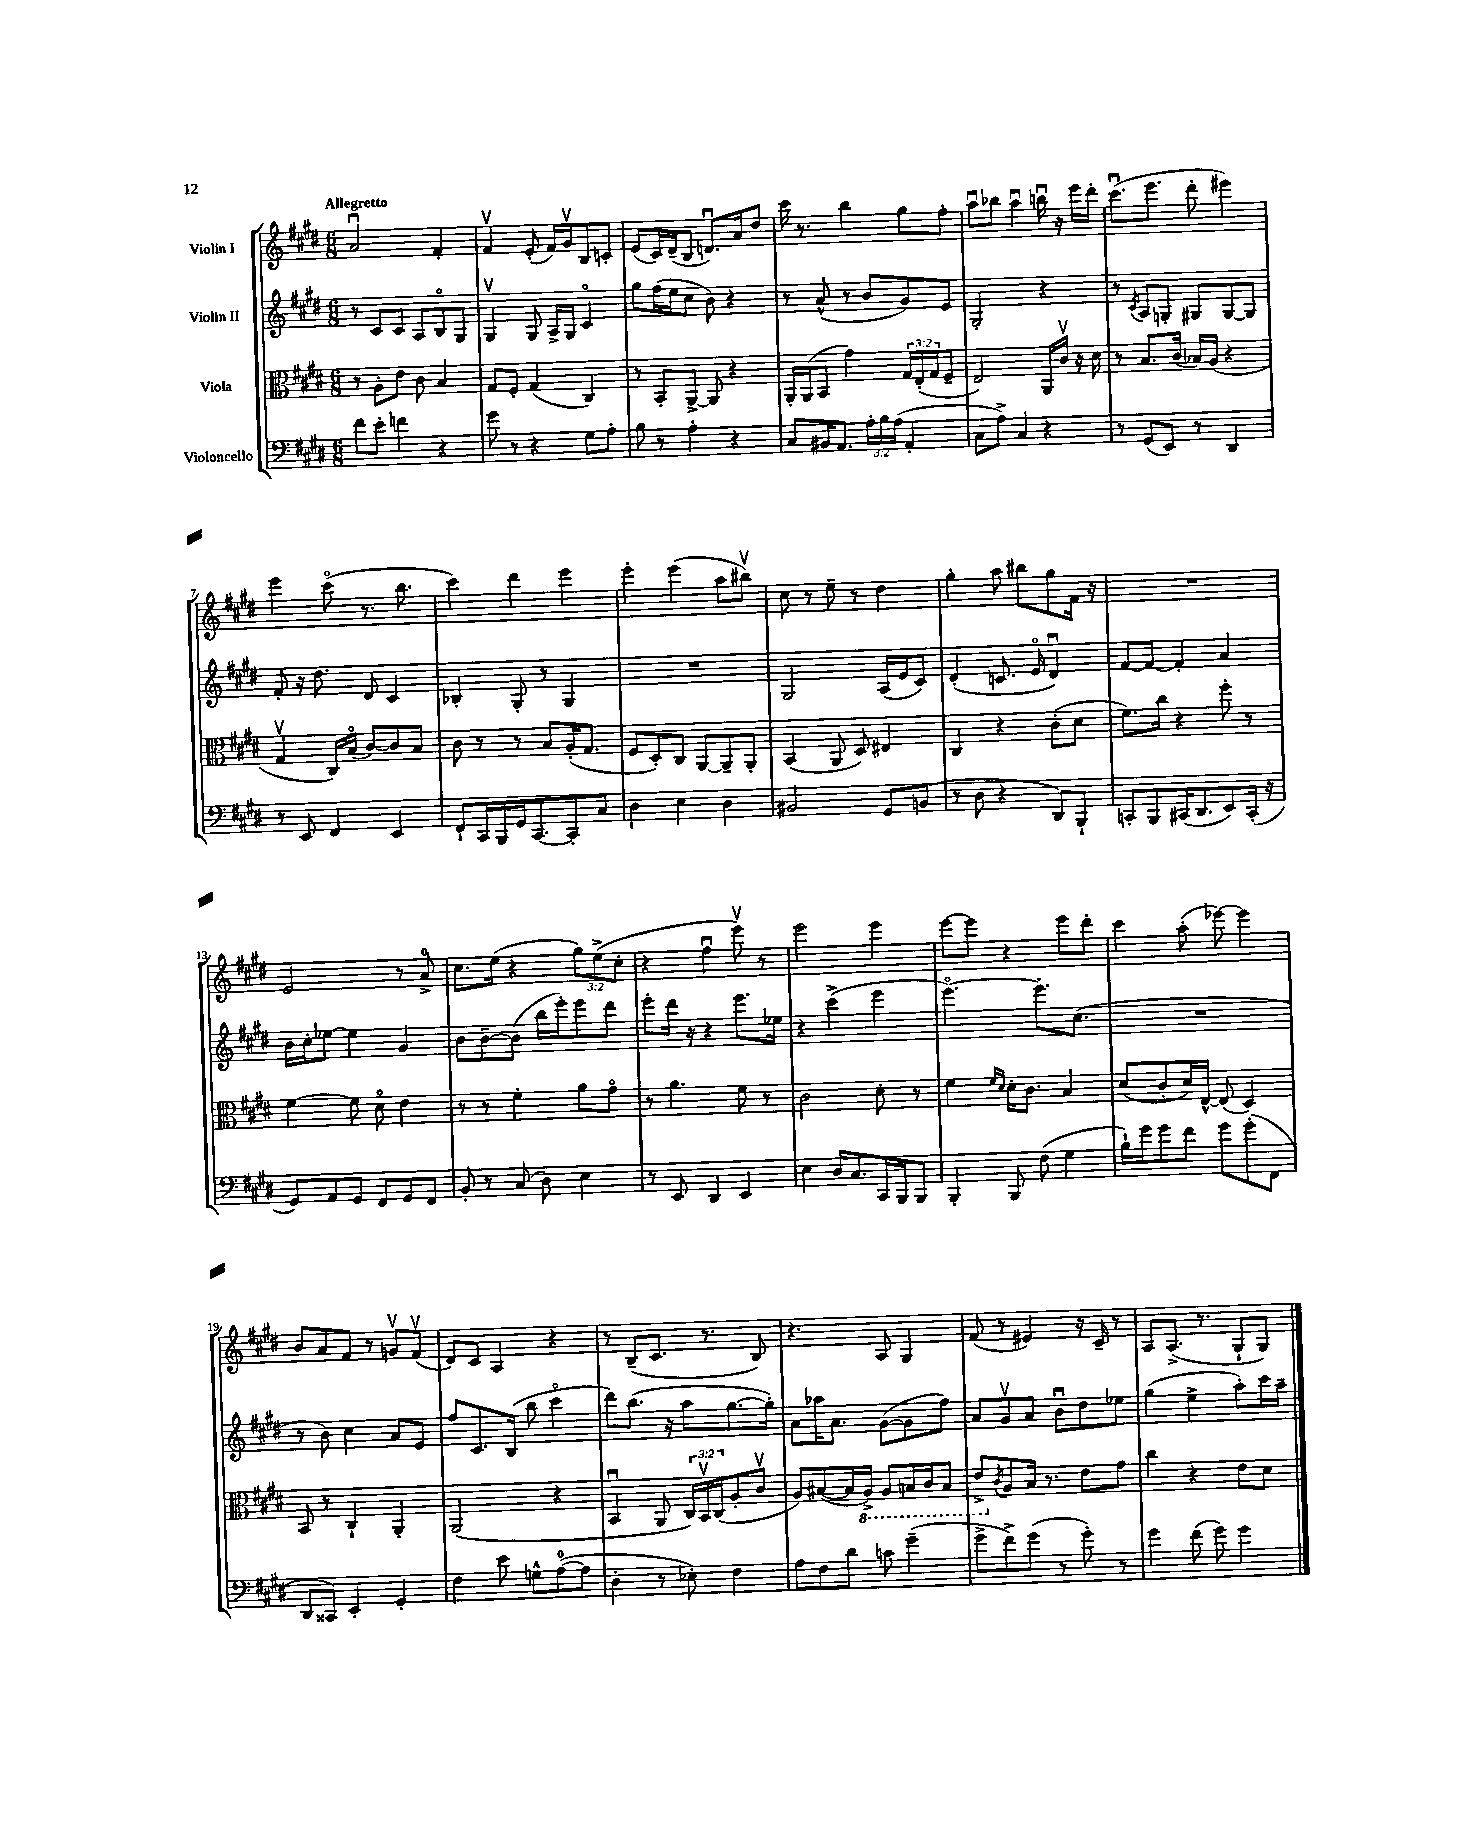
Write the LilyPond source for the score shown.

<<
\new StaffGroup <<
\new Staff = "s0" \with { instrumentName = "Violin I" } {
    \clef treble \key e \major \numericTimeSignature \time 6/8 \override Staff.TupletNumber.text = #tuplet-number::calc-fraction-text \tempo "Allegretto"
    a'2\downbow fis'4-. |
    fis'4\upbow e'8-.( fis'16) gis'16\upbow b8 c'8-. |
    e'8( cis'16) dis'16--( b8 d'8.\downbow) a'16 dis''8 |
    cis'''16 r8. b''4 gis''8 fis''8-. |
    a''8\downbow bes''8 a''4\downbow b''16\downbow r16 e'''16 dis'''16-. |
    cis'''8.\downbow( e'''8. dis'''8-. eis'''4) |
    e'''4 cis'''8\flageolet( r8. b''8. |
    cis'''4) dis'''4 e'''4 |
    e'''4-. e'''4( a''8 bis''8\upbow) |
    cis''8 r8 e''8-- r8 dis''4 |
    gis''4-. a''8 bis''8 gis''8 fis'16 r16 |
    R2. |
    e'2 r8 a'8-0-> |
    cis''8. e''16( r4 \tuplet 3/2 { gis''8) e''8->( cis''8-. } |
    r4 fis''4\downbow e'''8\upbow) r8 |
    e'''2 e'''4 |
    e'''8~ e'''8 r4 e'''8 dis'''8-. |
    cis'''4 a''8-.( ees'''8~) ees'''4 |
    b'8 a'8 fis'8 r8 g'8\upbow fis'8\upbow( |
    dis'8) cis'8 a4 r4 |
    r8 b8--( cis'8. r8. b8) |
    r4. a8 gis4 |
    fis'8( r8 eis'4) r16 cis'16-- r8 |
    a8 a8.->( r8. gis8-! gis8) \bar "|." |
}
\new Staff = "s1" \with { instrumentName = "Violin II" } {
    \clef treble \key e \major \numericTimeSignature \time 6/8
    r8 cis'8 cis'8 a8 b8\flageolet gis8 |
    gis4\upbow gis8 a16-> gis16 cis'4\flageolet |
    gis''8 fis''16( e''16 cis''8 b'8) r4 |
    r8 a'8-^( r8 b'8 gis'8) e'8 |
    gis2-. r4 |
    r8 \acciaccatura { cis'8 } a8 g8-. gis8 gis8~ gis8 |
    fis'8-. r16 dis''8. dis'8 cis'4 |
    bes4-. gis8-. r8 gis4 |
    R2. |
    gis2 a16( e'16 cis'8) |
    dis'4-.( c'8. e'16\flageolet dis'4\downbow) |
    fis'8~ fis'8~ fis'4-. a'4 |
    b'16 cis''16-. ees''8~ ees''4 gis'4 |
    b'8 b'8~-- b'8( b''16 e'''16-.) e'''8 dis'''8 |
    e'''8-. dis'''16 r16 r4 e'''8. ees''16 |
    r4 cis'''4->( e'''4 |
    e'''4.~\flageolet) e'''8.-. cis''8.( |
    R2. |
    r8 b'8) cis''4 a'8 e'8 |
    fis''8 cis'8. b16( b''8 cis'''4\flageolet |
    dis'''8) b''8.( r16 a''8 gis''8.~ gis''16-.) |
    a'8 aes''16 a'8. gis'8~( gis'8 fis''8) |
    a'8 gis'8\upbow a'8 b'8\downbow dis''8 ees''8 |
    gis''4( e''4-> a''8-.) cis'''16 a''16-- \bar "|." |
}
\new Staff = "s2" \with { instrumentName = "Viola" } {
    \clef alto \key e \major \numericTimeSignature \time 6/8 \override Staff.TupletNumber.text = #tuplet-number::calc-fraction-text
    r8 a8-. e'8 cis'8 b4 |
    gis8 fis8-. gis4( cis4) |
    r8 b,8-. a,8~-> a,8 r4 |
    a,16-. a,16( b,8 gis'4) \tuplet 3/2 { gis16 e16-.( gis16 } fis8-- |
    e2) a,16 cis'16\upbow r16 dis'16 |
    r8 b8. cis'16( bes16) a16( r4 |
    gis4\upbow cis16) b16\flageolet( cis'8~) cis'8 b8 |
    cis'8 r8 r8 b8 a16-.( gis8. |
    fis8 dis8-.) cis8 a,8~ a,8-- a,8-. |
    b,4( a,8 dis8) eis4 |
    cis4 r4 cis'8-.( dis'8 |
    fis'8.) cis''16 r4 fis''8-. r8 |
    fis'4~ fis'8 dis'8\flageolet e'4 |
    r8 r8 fis'4-. a'8 gis'8\flageolet |
    r8 a'4. fis'8 r8 |
    cis'2 dis'8-. r8 |
    fis'4 \grace { fis'16 dis'16 } dis'16-. cis'8. b4 |
    dis'8( cis'8-. dis'16) e16~-^ e8( dis4) |
    b,8 r8 cis4-! a,4-. |
    a,2( r4 |
    b,4\downbow a,8 \tuplet 3/2 { cis16) b,16\upbow cis16( } a8-. cis'8\upbow |
    a8) bis8~( bis16 \ottava #-1 a,16->) a,8 b,!16 cis16 b,8 |
    e8-> \ottava #0 \acciaccatura { cis'8 } a8 b16 r8. e'8 gis'8 |
    cis''4 r4 e'8 dis'8 \bar "|." |
}
\new Staff = "s3" \with { instrumentName = "Violoncello" } {
    \clef bass \key e \major \numericTimeSignature \time 6/8 \override Staff.TupletNumber.text = #tuplet-number::calc-fraction-text
    fis'8 e'8-. f'4 r4 |
    gis'8 r8 r4 gis8 a8-. |
    b8 r8 a4-. r4 |
    cis8 bis,16 a,8. \tuplet 3/2 { a16-. b16 a16( } a,4-. |
    cis8 a8->) cis4 r4 |
    r8 gis,8( e,8) r8 dis,4 |
    r8 e,8 fis,4 e,4 |
    fis,8-! cis,16 b,,16 gis,16 cis,8.~ cis,8-. cis8 |
    dis4 e4 dis4 |
    bis,2 gis,8 b,8( |
    r8 dis8 r4 dis,8) b,,8-! |
    c,8-. b,,8 cis,16( dis,8. e,8) cis,16-.( r16 |
    gis,8) a,8 gis,8 fis,8 gis,8 fis,8 |
    b,8-. r8 cis8( dis8) e4 |
    r8 e,8 dis,4 e,4 |
    e4 dis16 cis8. cis,16 b,,16 b,,8 |
    b,,4-. b,,8 fis8( gis4 |
    b16-!) gis'16 gis'8 fis'8 gis'8 gis'8-.( fis,8 |
    dis,8 cisis,8) e,4-. gis,4-. |
    fis4 e'8 g8-^ a8-0~( a8 |
    dis4-. r8 ees8-.) fis4 |
    a8 fis8 dis'8 c'8 gis'4--( |
    gis'8-> fis'8->) gis'8( r8 gis'8-.) r8 |
    gis'4 fis'8( gis'8) gis'4 \bar "|." |
}
>>
>>
